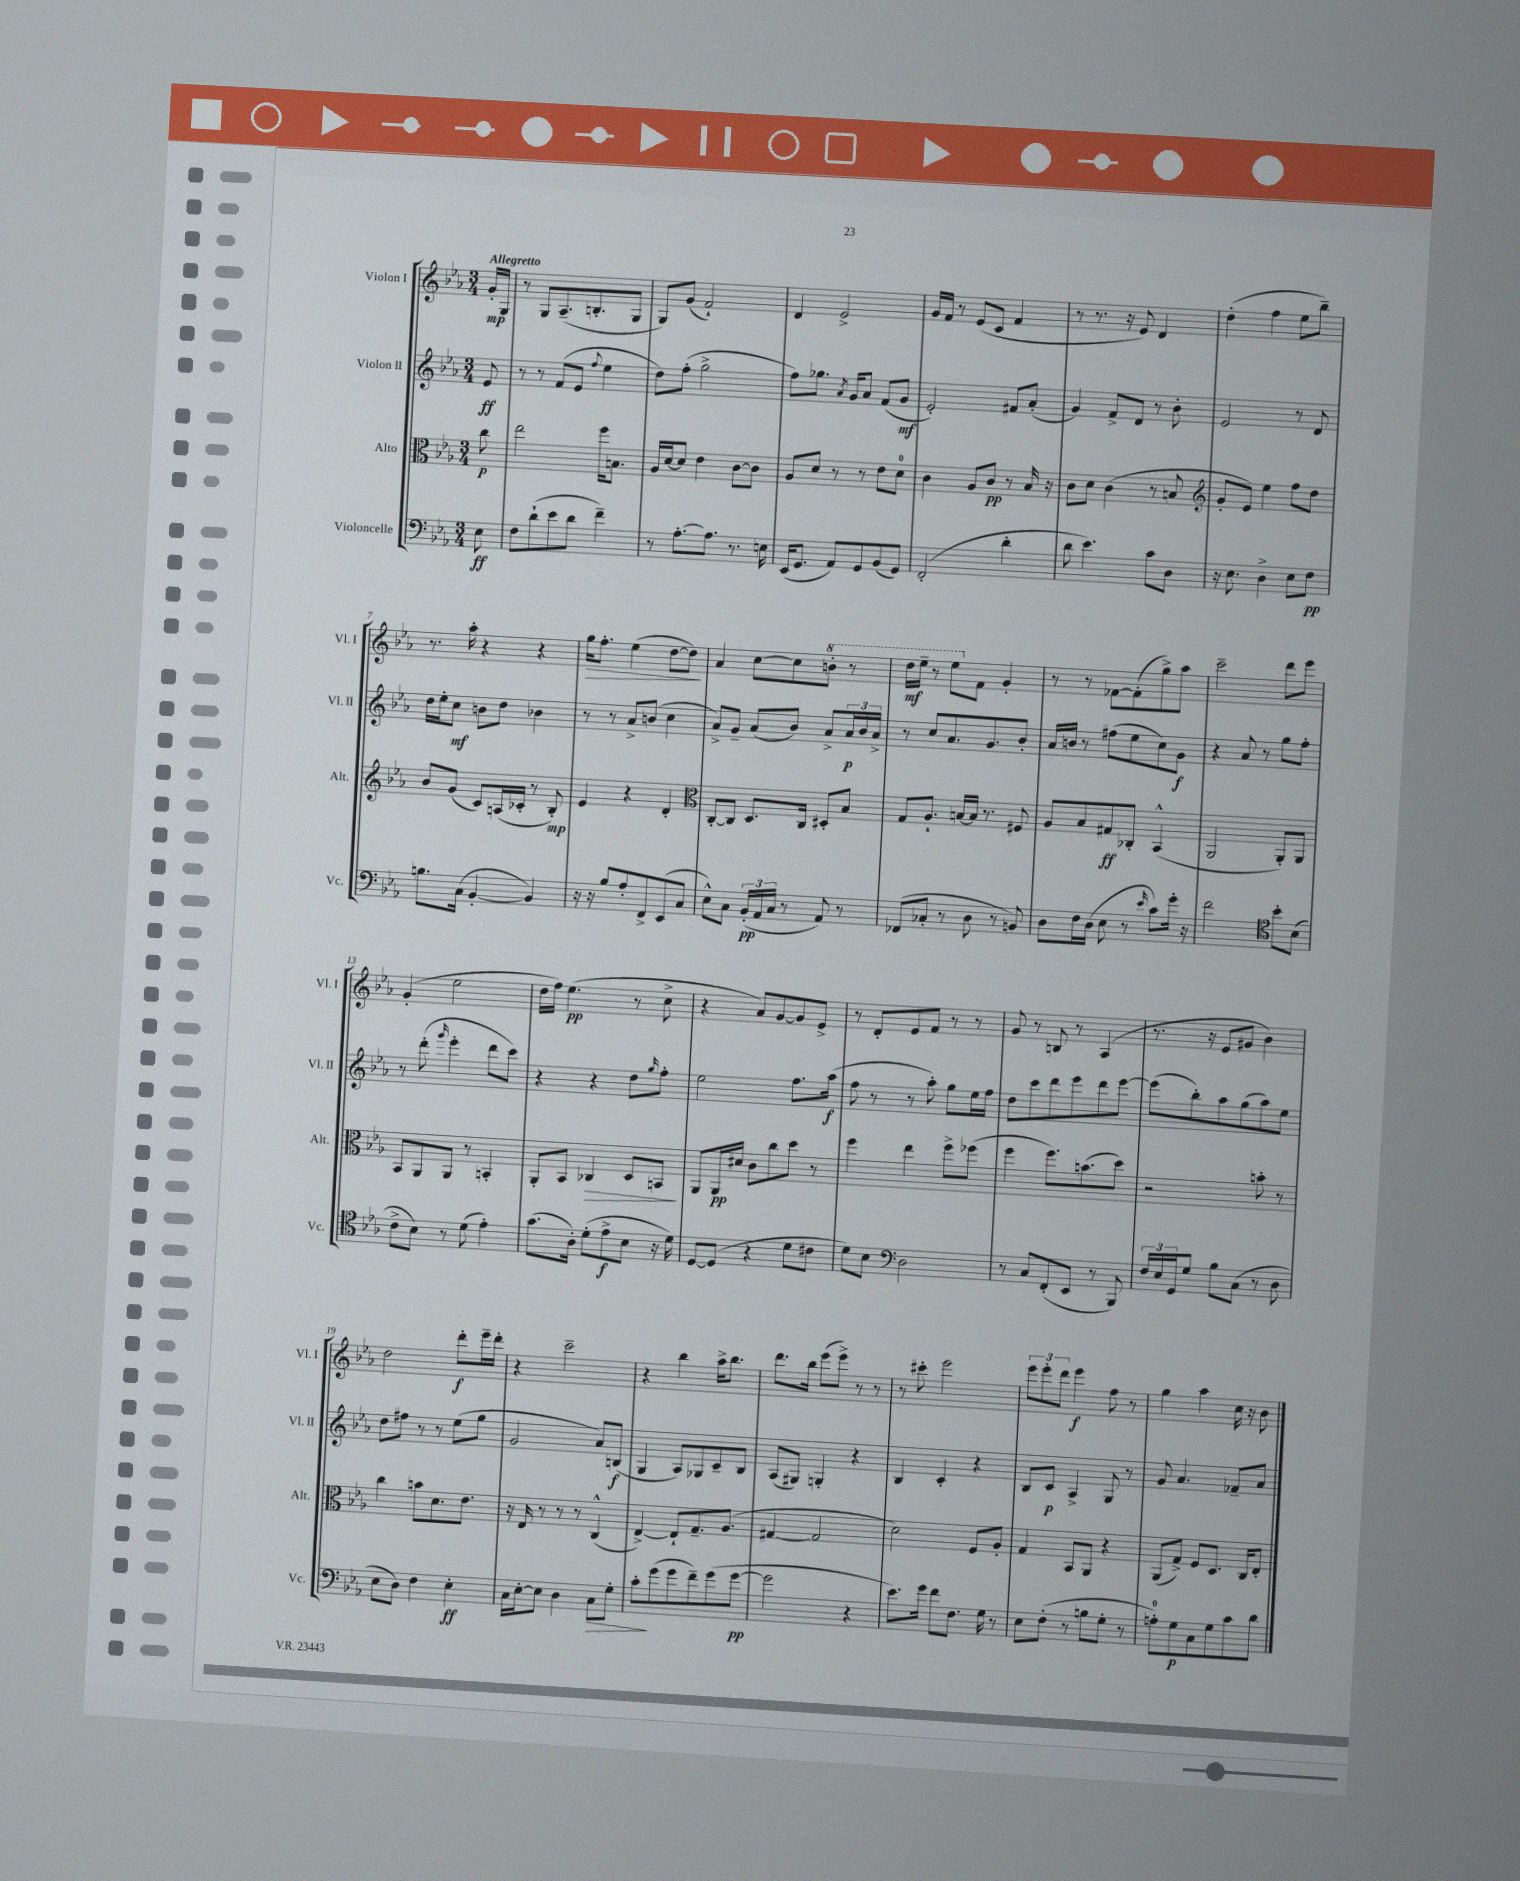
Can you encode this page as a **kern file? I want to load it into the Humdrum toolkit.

**kern	**kern	**kern	**kern
*staff4	*staff3	*staff2	*staff1
*clefF4	*clefC3	*clefG2	*clefG2
*k[b-e-a-]	*k[b-e-a-]	*k[b-e-a-]	*k[b-e-a-]
*M3/4	*M3/4	*M3/4	*M3/4
8E-	8cc	8e-	16g'
.	.	.	16G
=	=	=	=
8F	2ee-	8r	8r
(8d`	.	8r	8G
8e-	.	(8f	(8.A-~
8d	.	8e-	.
.	.	.	8.B'
.	.	8qqff	.
4f~)	16ff	4ee-	.
.	8.B	.	.
.	.	.	8G
=	=	=	=
8r	16A-	8dd)	8G)
.	[16d	.	.
[8.A-'	8d]	(8ff'	(8g
.	4e-	2gg^	2f`)
8.A-]	.	.	.
8.r	[8c	.	.
.	8c]	.	.
16E	.	.	.
=	=	=	=
(16EE-	8A-	8ff)	4d
8.GG	.	.	.
.	8d	8.gg-	.
8AA-)	8r	.	2e-^
.	.	8qa-	.
.	.	16g	.
8GG	8r	8a-	.
(8BB-	8e-	(8f	.
8GG)	8d	8g	.
=	=	=	=
(2FF'	4c	2e-')	16g
.	.	.	16f
.	.	.	8r
.	8A-	.	(8e-
.	8c	.	8c
4d'	8r	8f#	4f
.	16B-	(8a-'	.
.	16r	.	.
=	=	=	=
8d	8c	4g)	8r
4.e-)	8d	.	8.r
.	(4c	8f^	.
.	.	.	16r
.	.	8d	8e-)
8c	8r	8r	4d
8D	8B	8b-'	.
=	=	=	=
*	*clefG2	*	*
16r	8g'	2e-	(4dd'
8.E-	.	.	.
.	8e-)	.	.
4D^	4ee-	.	4ff
8E-	8ff	8r	8ee-
8F	8dd	8d	8bb-~)
=	=	=	=
8.B	8b-	16dd	8.r
.	.	16ee-'	.
.	(8g	8cc	.
(16C	.	.	16aa-'
[4BB-'	8c)	8b	4r
.	(16A	8dd	.
.	16c-'	.	.
4BB-])	8r	4b-	4r
.	8B-')	.	.
=	=	=	=
16r	4e-	8r	16gg
16r	.	.	8.ff'
8B-	.	8r	.
8A-'	4r	8a-^	(4ee-
8FF^	.	(8b	.
(8EE-	4d'	4cc	[8dd
8C	.	.	8dd])
=	=	=	=
*	*clefC3	*	*
8E-^^)	[8C'	8a-^)	4a-
8C	8C]	8g~	.
(24BB-'	8.D	(8a-	[8cc
24AA-	.	.	.
24C	.	.	.
8r	.	8b-)	8cc]
.	16C	.	.
8AA-)	8D#'	8a-^	8bb'
8r	8B-	24a-	8r
.	.	24b-	.
.	.	24a-^	.
=	=	=	=
(8FF-	8G	8r	16ddd
.	.	.	16eee-~
8C-'	8.A-`	8cc	8r
8r	.	8.a-	8eee-
.	[16B	.	.
8D	16B]	.	8f
.	8.r	8.g	.
8r	.	.	4g'
8BB)	8F#	8b-'	.
=	=	=	=
8D	8A-	16a-	8r
.	.	16b	.
16F	8B-	8r	8r
(16D	.	.	.
8E-	8G#	(8ff#	[8f-
8r	8C-'	8ee-	(8f-']
16qqe-	.	.	.
8c)	(4BB-^^	8cc)	8gg^)
16g'	.	8g	8aa-
16r	.	.	.
=	=	=	=
2f	2AA-	4r	2ccc~
.	.	8a-	.
.	.	8r	.
*clefC4	*	*	*
8b-'	8AA-')	8gg	8ddd
(8B-	8AA-	8ff'	8eee-
=	=	=	=
8c^	8BB-	8r	(4g'
8B-)	8AA-	(8ddd'	.
.	.	16qqggg	.
8r	8AA-	4eee-'	2ee-
(8d	8r	.	.
4e-')	4BB'	8ddd	.
.	.	8ccc)	.
=	=	=	=
(8.g	8AA-'	4r	16dd
.	.	.	16ff)
.	8BB-	.	(4.ee-
16A-')	.	.	.
(8d'	4C-	4r	.
8e-^	.	.	.
8B-	8D	8dd	8r
.	.	16qqgg	.
16r	8BB	8ff'	8cc^
16d)	.	.	.
=	=	=	=
[8D	8AA-	2ee-	4r
(8D]	16AA-	.	.
.	16d#	.	.
4r	8c	.	8a-)
.	8cc	.	[8g
8d	8dd	8.ff	8g]
8c#	8r	.	8e-^
.	.	(16aa-	.
=	=	=	=
8d)	4ff	8ff	8r
8B-	.	8r	8d'
*clefF4	*	*	*
2D	4ee-	8r	8e-
.	.	8aa-')	8f
.	8ff^	8gg	8r
.	(8ff-	16ee-	8r
.	.	16ff	.
=	=	=	=
8r	4ff	8dd	8g
8C	.	8ccc	8r
(8FF'	8.ff)	8ddd	8B
8EE-	.	8eee-	8r
.	(8.b	.	.
8r	.	8ddd	(4A-
8BBB-)	8dd)	[8eee-	.
=	=	=	=
24F	2r	(8eee-]	8.r
24E-	.	.	.
24GG	.	.	.
8G	.	8bb-')	.
.	.	.	16r
8B-	.	8aa-	8e-
(8C	.	(8gg	8g#
8r	8b'	8aa-)	4b-)
8D	8r	8ee-	.
=	=	=	=
8E-	4cc	8dd	2dd
8D)	.	8ff#	.
4F	8b	8r	.
.	8.d	8r	.
4E-'	.	(8ee-	8ddd'
.	8.e-	.	.
.	.	8gg	16eee-~
.	.	.	16ddd'
=	=	=	=
16C	16r	2g	4r
[16E-'	16E-	.	.
8E-]	8r	.	.
4D	8r	.	2ccc~
.	8r	.	.
8C	(4C^^	8a-)	.
8G'	.	(8B	.
=	=	=	=
8c'	[4E-^)	4G	4r
(8g	.	.	.
8g	8E-`]	8A-)	4bb-
8f~)	8.G~	8G-	.
(8g	.	8c~	16aa-^
.	(8.A-	.	8.bb-
[8g	.	8B-	.
=	=	=	=
2g]	[4G#	(8A-	8.ddd
.	.	8G#)	.
.	.	.	16bb-
.	2G#]	4G'	(8eee-
.	.	.	8eee-^)
4r	.	4r	8r
.	.	.	8r
=	=	=	=
8.e-)	2d)	4B-	8r
.	.	.	8ccc#'
16g	.	.	.
8f	.	4c'	2eee-
8.F	.	.	.
.	8F	4r	.
16G	.	.	.
8r	8A-'	.	.
=	=	=	=
8E-	4G	8B-	12eee-
.	.	.	12eee-'
(8F'	.	8c	.
.	.	.	12ddd
8r	8BB-	4A-^	4eee-
8B	8AA-	.	.
8G'	4r	8G	8ff
8r	.	8r	8r
=	=	=	=
8A')	(8AA-	8g	4gg
8G	8G^)	4.a-	.
8C	8F	.	4aa-
8G	8.D	.	.
8c	.	8f-~	16cc
.	16C	.	16r
8d	8E-'	8a-	8b-
==	==	==	==
*-	*-	*-	*-
